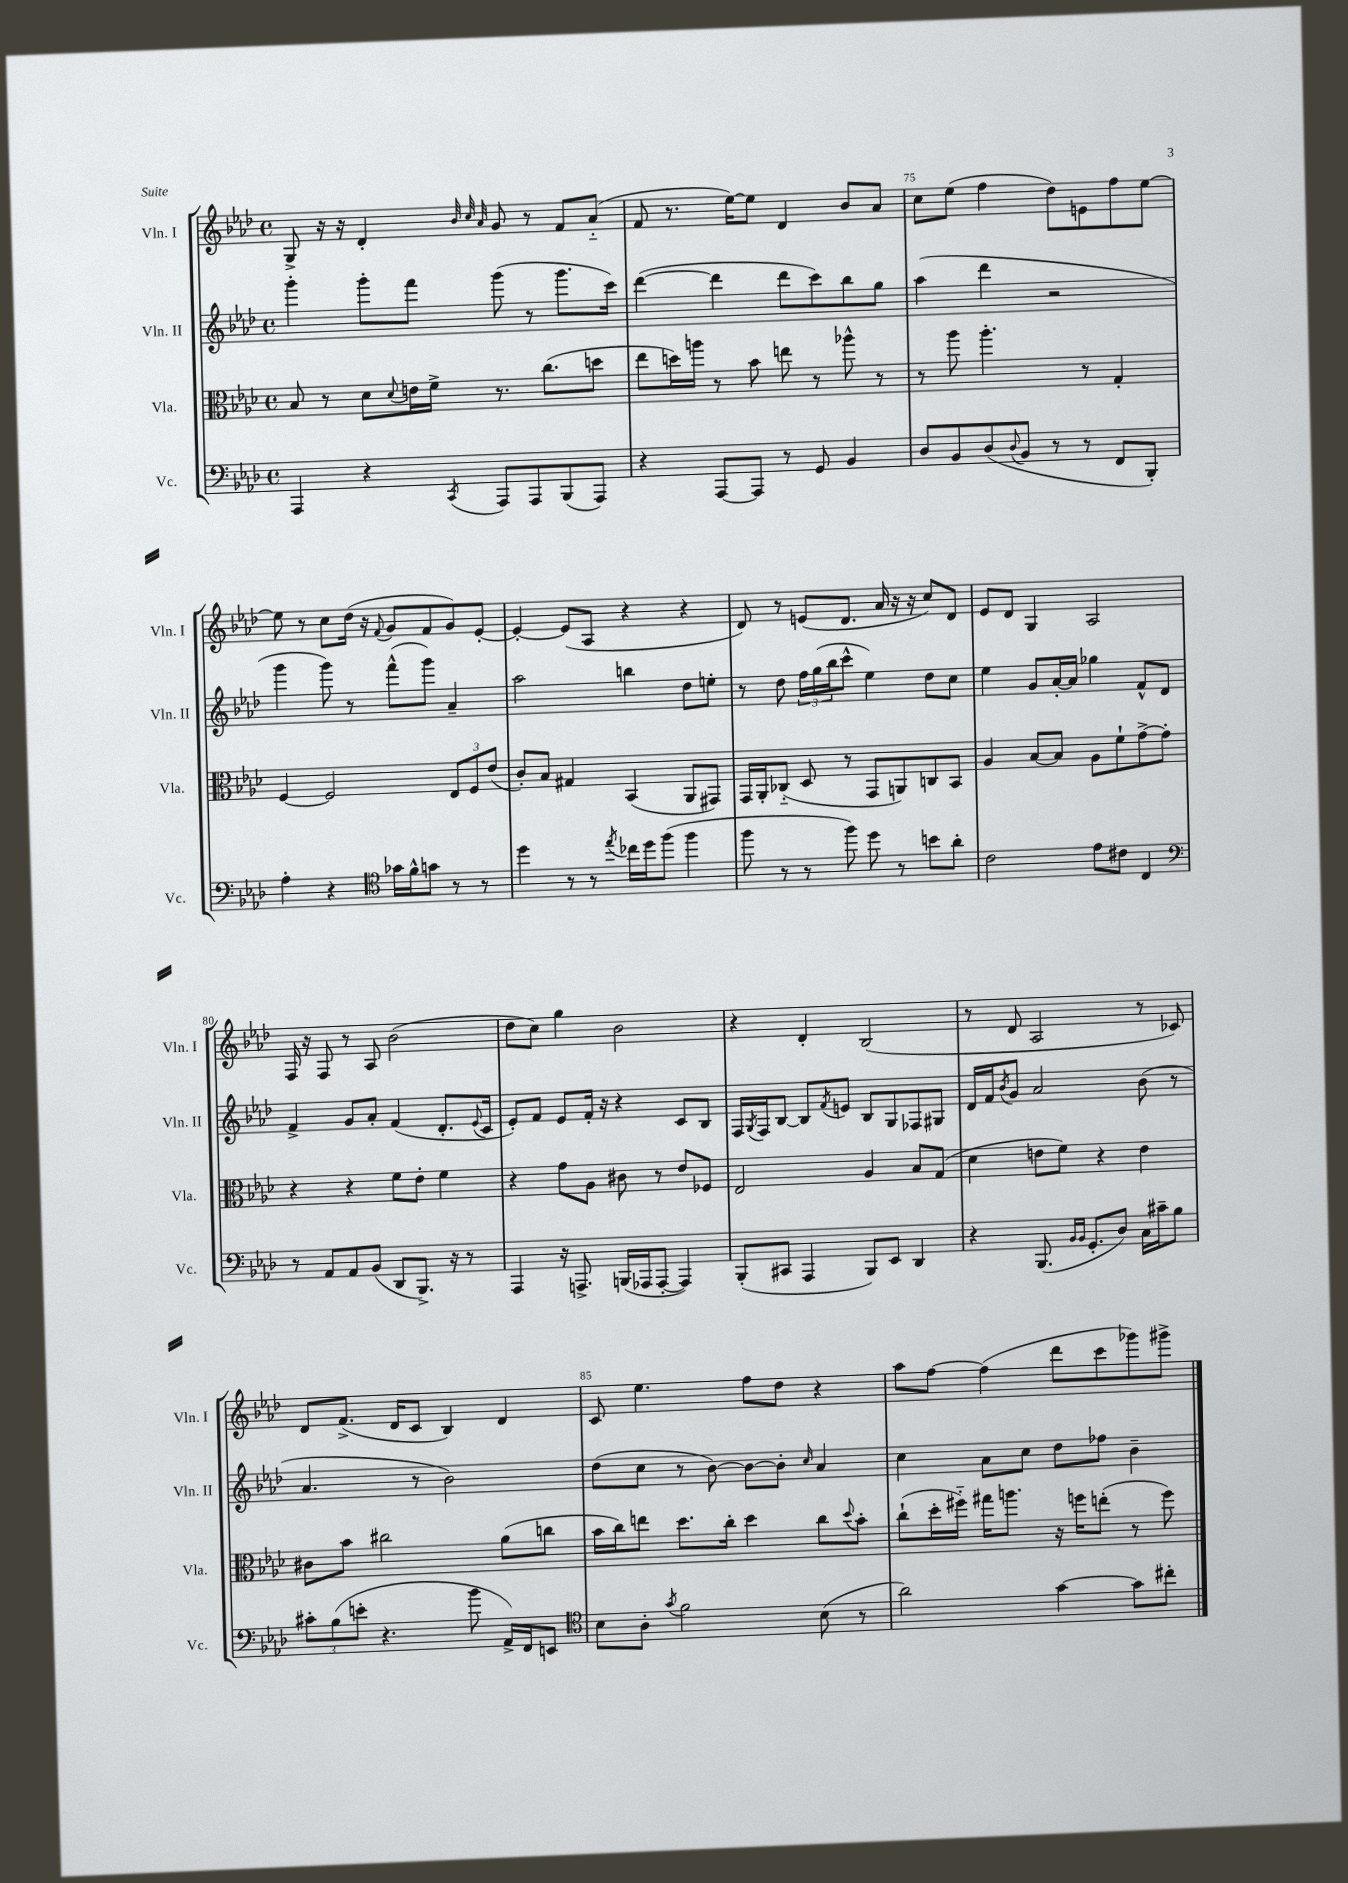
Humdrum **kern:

**kern	**kern	**kern	**kern
*part4	*part3	*part2	*part1
*staff4	*staff3	*staff2	*staff1
*I"Vc.	*I"Vla.	*I"Vln. II	*I"Vln. I
*I'Vc.	*I'Vla.	*I'Vln. II	*I'Vln. I
*clefF4	*clefC3	*clefG2	*clefG2
*k[b-e-a-d-]	*k[b-e-a-d-]	*k[b-e-a-d-]	*k[b-e-a-d-]
*M4/4	*M4/4	*M4/4	*M4/4
*met(c)	*met(c)	*met(c)	*met(c)
=73	=73	=73	=73
4AAA-/	8B-/	4ggg'\	8G^/
.	8r	.	16r
.	.	.	16r
4r	8d-\L	8ggg'\L	4d-'/
.	8qqd-/	.	.
.	16en\L	8fff\J	.
.	16f^\JJ	.	.
.	.	.	32qqb-/
.	.	.	32qqcc/
8qCC/	.	.	32qqa-/
8AAA-/L	8.r	(8ggg\	8g/
8AAA-/	.	8r	8r
.	(8.cc\L	.	.
(8BBB-/	.	8.ggg\L	8f/L
8AAA-/J)	8ddn\J	.	(8a-/J
.	.	16ccc\Jk)	.
=74	=74	=74	=74
4r	8ee-\L	([4ddd-\	8f/
.	16ddn\L)	.	8.r
.	16aan\JJ	.	.
[8AAA-/L	8r	4ddd-\]	.
.	.	.	[16ee-\KL)
8AAA-/J]	8b-\	.	8ee-\J]
8r	8een\	8ddd-\L	4d-/
8GG/	8r	8ccc\)	.
4BB-/	8aa-X^^\	8bb-\	8b-/L
.	8r	8gg\J	8a-/J
=75	=75	=75	=75
8D-/L	8r	(4aa-\	8cc\L
8BB-/	8aa-\	.	(8ee-\J
(8D-/	4.aa-'\	4ddd-\	4ff\
8qqD-/	.	.	.
8BB-/J	.	.	.
8r	.	2r	8dd-\L)
8r	8r	.	8en\
8FF/L	4G'/	.	8ff\
8BBB-'/J)	.	.	[8ee-\J
!!LO:LB:g=z
=76	=76	=76	=76
4A-'\	[4F/	4ggg\	8ee-\]
.	.	.	8r
4r	2F/]	8ggg\)	8cc\L
.	.	8r	(16dd-\Jk
.	.	.	16r
*clefC4	*	*	*
.	.	.	8qqf/
16g-X\LL	.	(8fff^^\L	8g/L
16f^^\J	.	.	.
8gn\J	.	8ggg\J)	8f/
8r	12E-/L	4a-~/	8g/)
.	12F/	.	.
8r	.	.	[8e-'/J
.	(12e-/J	.	.
=77	=77	=77	=77
4dd-\	8c'/L)	2aa-\	4e-'/_
.	8B-/J	.	.
8r	4G#X/	.	(8e-/L]
8r	.	.	8A-/J
8qee-/	.	.	.
16cc-X\LL	(4BB-/	4bbn\	4r
16dd-\J	.	.	.
(8ff\J	.	.	.
4ff\	8AA-/L	8dd-\L	4r
.	8GG#X/J)	8een'\J	.
=78	=78	=78	=78
8ff\	16GG/LL	8r	8d-/)
.	16AA-'/J	.	.
8r	(8C-X/J	8dd-\	8r
8r	8D-/	24ff\LL	(8en/L
.	.	(24gg\	.
.	.	24bb-\J	.
8ff\)	8r	8ccc^^\J	8.d-/J
8dd-\	8GG/L	4ee-\)	.
.	.	.	16a-/
8r	8AAn/)	.	16r
.	.	.	16r
8bn\L	8Cn/	8dd-\L	8cc/L)
8a-'\J	8BB-/J	8cc\J	8d-/J
=79	=79	=79	=79
2c\	4A-/	4ee-\	8e-/L
.	.	.	8d-/J
.	[8B-/L	8g/L	4G/
.	8B-/J]	[16a-'/L	.
.	.	16a-/JJ]	.
8e-\L	8A-\L	4gg-X\	2A-/
8c#X\J	8f`\	.	.
4C/	[8g^\	8f^^/L	.
.	8g'\J]	8d-/J	.
!!LO:LB:g=z
=80	=80	=80	=80
*clefF4	*	*	*
8r	4r	4f^/	16F/
.	.	.	16r
8AA-/L	.	.	8F/
8AA-/	4r	8g/L	8r
(8BB-/J	.	8a-'/J	8A-/
8DD-/L	8f\L	(4f/	(2b-\
8.BBB-^/J)	8e-'\J	.	.
.	4f\	8.d-'/L	.
16r	.	.	.
8r	.	.	.
.	.	8qqe-/	.
.	.	16c/Jk	.
=81	=81	=81	=81
4AAA-/	4r	8e-'/L)	8dd-\L
.	.	8f/J	8cc\J)
16r	8g\L	8e-/L	4gg\
8.AAAn^/	.	.	.
.	8A-\J	16f'/Jk	.
.	.	16r	.
(16BBBn/LL	8c#X\	4r	2b-\
16AAA-X/J	.	.	.
[8AAA-'/J	8r	.	.
4AAA-/])	8e-/L	8c/L	.
.	8F-X/J	8B-/J	.
=82	=82	=82	=82
(8BBB-'/L	2E-/	16F/LL	4r
.	.	8qG/	.
.	.	16F/J	.
8CC#X/J	.	[8B-/J	.
4AAA-/	.	8B-/L]	4d-'/
.	.	8qf/	.
.	.	8en/J	.
8BBB-/L)	4A-/	8B-/L	(2B-/
8EE-/J	.	8G/	.
4DD-/	8B-/L	8F-X/	.
.	(8G/J	8G#X/J	.
=83	=83	=83	=83
4r	4d-\	16d-/LL	8r
.	.	16f/J	.
.	.	8qb-/	.
.	.	8g/J	8d-/
(8.BBB-/	8en\L	2a-/	2A-/
.	8f\J)	.	.
16qqBB-/LL	.	.	.
16qqBB-/JJ	.	.	.
8.GG'/L	.	.	.
.	4r	.	.
8D-/J)	.	.	.
16C\LL	4e\	(8b-\	8r
16c#X~\J	.	.	.
8B-\J	.	8r	8c-X/)
!!LO:LB:g=z
=84	=84	=84	=84
12c#X'\L	8c#X\L	4.a-/	8d-/L
(12B-\	.	.	.
.	8b-\J	.	(8.f^/J
12en'\J	.	.	.
4.r	2cc#X\	.	.
.	.	.	16d-/KL
.	.	8r	8c/J
.	.	2b-\)	4B-/)
8b-\	.	.	.
16AA-^/LL)	(8a-\L	.	4d-/
16FF/J	.	.	.
8EEn/J	8ccn\J	.	.
=85	=85	=85	=85
*clefC4	*	*	*
8B-\L	16b-\LL	(8dd-\L	8c/
.	16cc\J)	.	.
8A-'\J	8een\J	8cc\J	4.ee-\
8qg/	.	.	.
2f\	8.dd-\L	8r	.
.	.	[8b-\)	.
.	16cc'\Jk	.	.
.	4dd-\	8b-\L_	8ff\L
.	.	8b-'\J]	8dd-\J
.	.	16qqcc/	.
(8B-\	8cc\L	4a-/	4r
.	8qqdd-/	.	.
8r	8b-'\J	.	.
=86	=86	=86	=86
2a-\)	(8cc`\L	4cc\	8aa-\L
.	16dd-'\L	.	[8ff\J
.	16ff#X\JJ)	.	.
.	16gg#X\KL	8a-\L	(4ff\]
.	8.aan\J	.	.
.	.	8cc\J	.
[4g\	16r	8dd-\L	8ddd-\L
.	16ffn\KL	.	.
.	(8een'\J	8ff-X\J	8ccc\
8g\L]	8r	4b-~\	8ggg-X\)
8cc#X'\J	8ff\)	.	8ggg#X^\J
==	==	==	==
*-	*-	*-	*-
